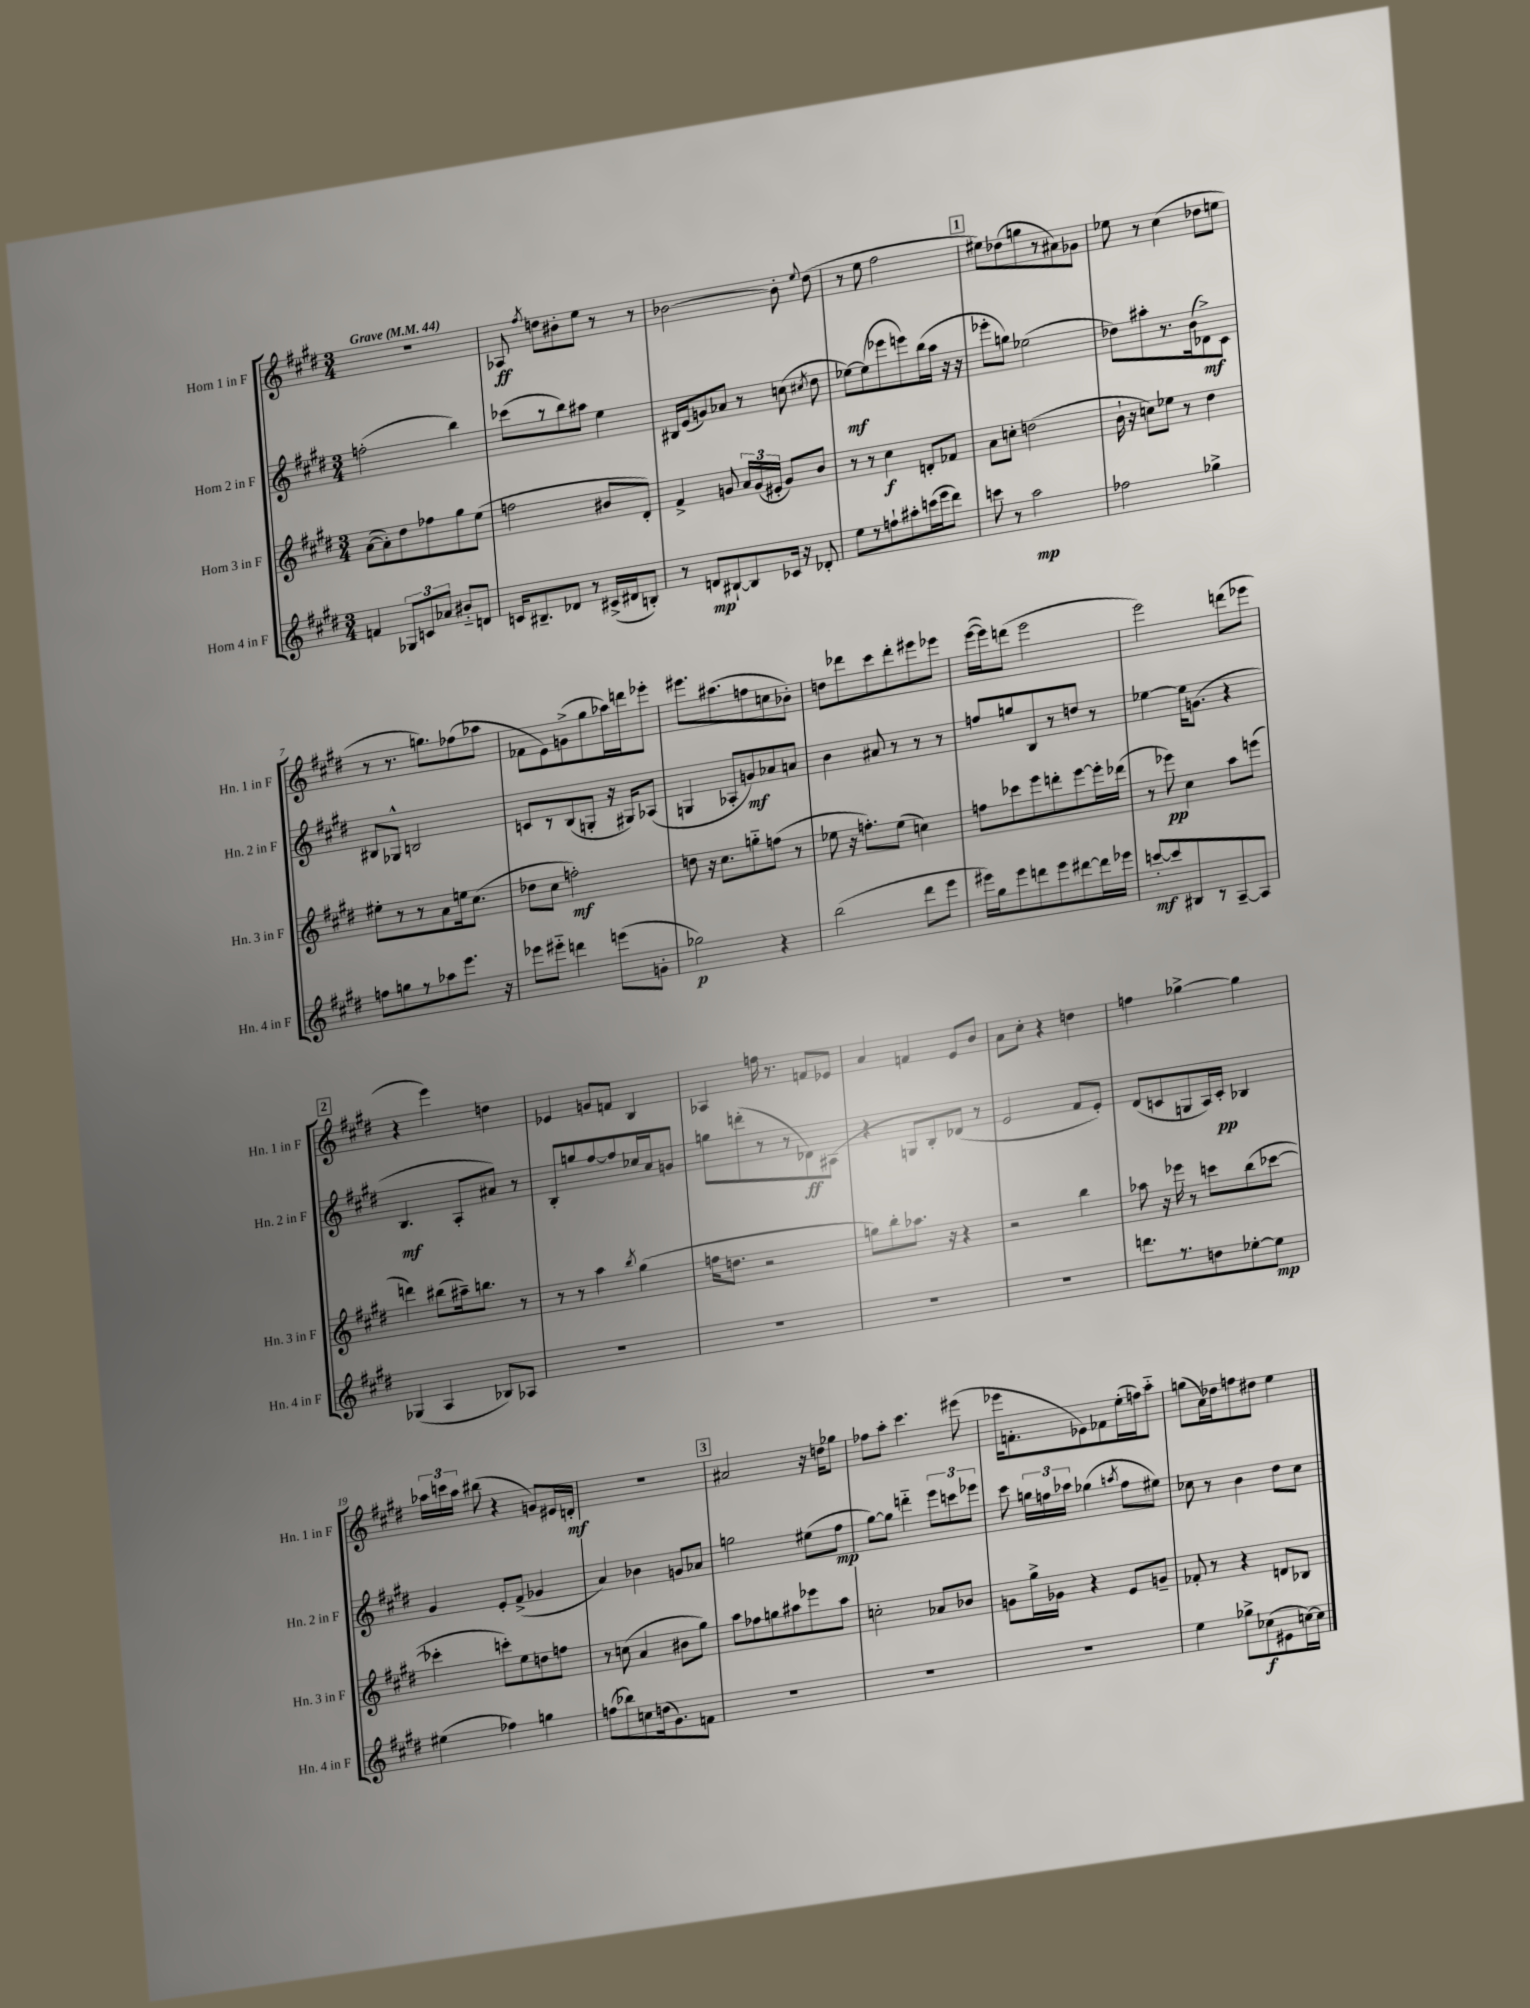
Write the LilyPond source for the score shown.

<<
\new StaffGroup <<
\new Staff = "s0" \with { instrumentName = "Horn 1 in F" shortInstrumentName = "Hn. 1 in F" } {
    \clef treble \key e \major \numericTimeSignature \time 3/4 \tempo "Grave" 4 = 44
    \autoBeamOff R2. |
    aes8\ff \acciaccatura { fis''8 } d''8[ bis'8-. e''8] r8 r8 |
    bes'2~ bes'8-. \appoggiatura { e''8 } dis''8( |
    r8 e''8 fis''2 |
    \mark \markup { \box "1" } eis''8[) des''8( g''8 r8 ais'8) ges'8] |
    ees''8 r8 cis''4( des''8[ e''8] |
    r8 r8. g''8.[) fes''8( aes''8] |
    fes'8[ e'8) g'8->( gis''8 aes''16) d'''16 ees'''8]-. |
    eis'''8.[ ais''8.( f''8 c''8 bes'8]-.) |
    d''8[ des'''8 cis'''8 des'''8-. eis'''8 ees'''8] |
    e'''16[~( e'''16) d'''8]( e'''2 |
    e'''2) d'''8[( ees'''8] |
    \mark \markup { \box "2" } r4 e'''4) d''4 |
    ees'4 g'8[ f'8] b4 |
    aes4 f''16 r8. f'8[ ees'8] |
    a'4 f'4 e'8[ b'8] |
    a'8[ cis''8]-. r4 d''4 |
    f''4 ges''4~-> ges''4 |
    \tuplet 3/2 { aes''16[ c'''16 aes''16] } bis''8( r4 g'8[) eis'16 d'16]-.\mf |
    R2. |
    \mark \markup { \box "3" } ais'2 r16 d''16[ ges''8] |
    fes''8[ a''8]-. cis'''4. eis'''8( |
    ees'''16[ f'8.-. ees'8) fes'8 e''16-.( f''16) a''8]-_ |
    g''8[( a'16) des''16 f''8 dis''8] e''4 \bar "|." |
}
\new Staff = "s1" \with { instrumentName = "Horn 2 in F" shortInstrumentName = "Hn. 2 in F" } {
    \clef treble \key e \major \numericTimeSignature \time 3/4
    \autoBeamOff f''2-.( b''4) |
    ces'''8[( r8 b''8) ais''8] e''4 |
    bis16[ e'16( g'8) aes'8] r8 c''8( \acciaccatura { cis''8 } dis''8 |
    ees''8[~\mf) ees''8( ees'''8 e'''8) b''16( a''16] r16 r16 |
    \mark \markup { \box "1" } ees'''8[-. g''8]) ees''2( |
    des''8[) ais''8-. r8. b'16( des'8->\mf) cis'8] |
    bis8[ ges8]-^ b2 |
    c'8[ r8 b8( g8]-. r16 gis16[) aes8]( |
    g4 aes8[-. g'8\mf) aes'8 a'8] |
    b'4 ais'8 r8 r8 r8 |
    f''8[ g''8 b8 r8 d''8] r8 |
    ees''4~ ees''16[ g'8.]( r4 |
    \mark \markup { \box "2" } b4.\mf a8[-. ais'8]) r8 |
    b8[-. g''8 fis''8~ fis''8 ces''16 a'16 g'8] |
    g''8[ d'''8-.( r8 r8 des'8\ff) ais8]( |
    r4 g8[ b8-.) des'8]( r8 |
    e'2 fis'8[ e'8]-.) |
    dis'8[( c'8 g8 a16) c'16]-.\pp bes4 |
    gis'4 e'8[-. fis'8]->( ges'4 |
    a'4) bes'4 g'8[ aes'8] |
    \mark \markup { \box "3" } g''2 eis''8[( fis''8]\mp |
    gis''8[~) gis''8] d'''4-_ \tuplet 3/2 { e'''8[ c'''8 ees'''8] } |
    cis'''8 \tuplet 3/2 { g''16[ f''16 aes''16] } ges''4( \acciaccatura { a''8 } f''8[ eis''8]) |
    ces''8 r8 b'4 dis''8[ ces''8] \bar "|." |
}
\new Staff = "s2" \with { instrumentName = "Horn 3 in F" shortInstrumentName = "Hn. 3 in F" } {
    \clef treble \key e \major \numericTimeSignature \time 3/4
    \autoBeamOff a'8[~( a'8-.) dis''8 fes''8 gis''8 e''8]( |
    f''2 bis'8[ dis'8]-.) |
    fis'4-> g'8 \tuplet 3/2 { a'16[ g'16( eis'16]-. } g'8[) b'8] |
    r8 r8 cis''4\f d'8[-. fes'8] |
    \mark \markup { \box "1" } a'8[ c''8]-. d''2( |
    b'16-! r16 c''8[) ees''8] r8 dis''4 |
    eis''8[-. r8 r8 a'8 e''16 cis''8.]( |
    des''8[ cis''8] f''2-.\mf) |
    d''8 r16 cis''8.[ g''8-_ f''8]( r8 |
    ees''8 r16 f''8.[-.) ees''8]( c''4) |
    f''8[ ces'''8 e'''8 d'''8-. e'''8~ e'''16-. des'''16]( |
    r8 ees'''8\pp) cis''4 a''8[ e'''8]( |
    \mark \markup { \box "2" } d'''4) bis''8[( ais''16--) b''8.] r8 |
    r8 r8 a''4 \acciaccatura { b''8 } gis''4( |
    f''16[ d''8.] r2 |
    g''8[) b''8-. aes''8.] r16 r4 |
    r2 b''4 |
    aes''8 r16 ees'''16 r8 c'''8[ b''8( ces'''8]~ |
    ces'''4-. c'''8[-.) e''8 d''8 f''8] |
    r8 c''8( a'4 bis'8[ gis''8]) |
    \mark \markup { \box "3" } a''8[ fes''8 g''8 ais''8 ees'''8 ais''8] |
    c''2-. aes'8[ bes'8] |
    g'8[ gis''16-> ges'16] r4 e'8[ g'8]-- |
    fes'8-. r8 r4 d'8[ bes8] \bar "|." |
}
\new Staff = "s3" \with { instrumentName = "Horn 4 in F" shortInstrumentName = "Hn. 4 in F" } {
    \clef treble \key e \major \numericTimeSignature \time 3/4
    \autoBeamOff f'4 \tuplet 3/2 { ges8[ c'8 aes'8] } bis'8[-_ d'8] |
    c'16[ bis8.-- des'8] r8 cis'16[->( dis'16 b8]-.) |
    r8 d'8[\mp bis8~-! bis8 ces'16] r16 des'8-. |
    e''8[ r8 f''8-! ais''8-. c'''16( e'''16 dis'''8]) |
    \mark \markup { \box "1" } c'''8 r8 a''2\mp |
    fes''2 ges''4-> |
    f''8[ g''8 r8 aes''8 e'''8.] r16 |
    ees'''8[ eis'''8]-_ d'''4 e'''8[( g'8]-. |
    ges''2\p) r4 |
    b''2( dis'''8[ e'''8] |
    eis'''16[) gis''16 eis'''8 d'''8 eis'''8 dis'''8~ dis'''16 ees'''16] |
    c'''8[~-.\mf c'''8 bis8 r8 a8~-- a8] |
    \mark \markup { \box "2" } ges4( a4 bes8[) aes8] |
    R2. |
    R2. |
    R2. |
    R2. |
    d'''8.[ r8. d''8 ees''8~-. ees''8]\mp |
    eis''4( fes''4) g''4 |
    f''8[( bes''8) c''8 d''16( gis'8.) f'8] |
    \mark \markup { \box "3" } R2. |
    R2. |
    R2. |
    e''4 ges''8[-> ces''8\f( eis'8 c''16~) c''16] \bar "|." |
}
>>
>>
